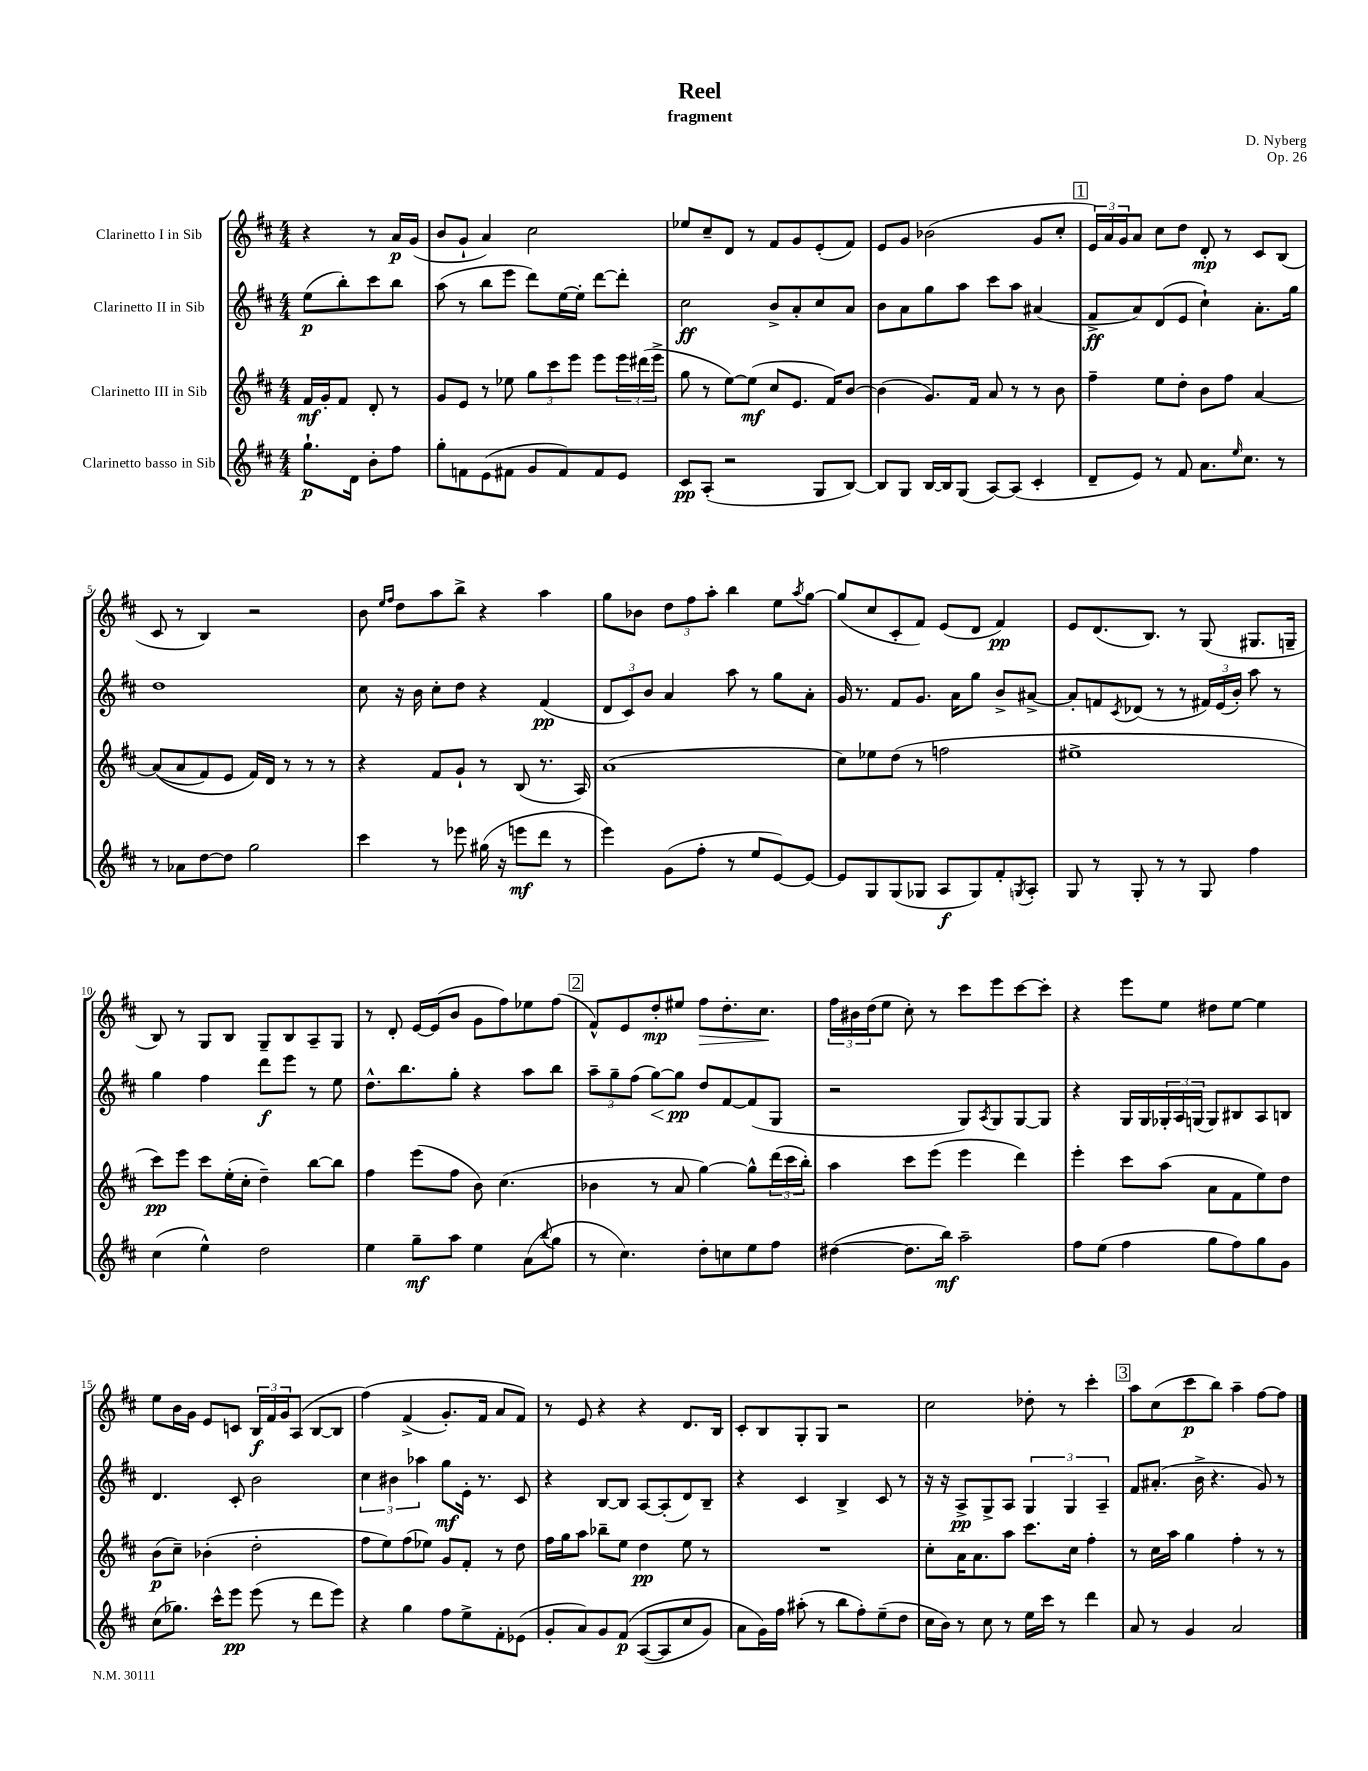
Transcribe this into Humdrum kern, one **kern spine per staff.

**kern	**kern	**kern	**kern
*staff4	*staff3	*staff2	*staff1
*clefG2	*clefG2	*clefG2	*clefG2
*k[f#c#]	*k[f#c#]	*k[f#c#]	*k[f#c#]
*M4/4	*M4/4	*M4/4	*M4/4
8.gg`	16f#	(8ee	4r
.	16g'	.	.
.	8f#	8bb')	.
16d	.	.	.
8b'	8d'	8ccc#	8r
8ff#	8r	8bb	16a
.	.	.	(16g
=	=	=	=
8gg'	8g	(8aa	8b
8f	8e	8r	8g`
(8e	8r	8bb	4a)
8f#	8ee-	8eee	.
8g	12gg	8ddd)	2cc#
.	12ccc#	.	.
8f#)	.	[16ee	.
.	12eee	.	.
.	.	16ee']	.
8f#	8eee	[8ddd	.
8e	24eee	8ddd']	.
.	(24ddd#	.	.
.	24eee^	.	.
=	=	=	=
8c#	8gg	2cc#	8ee-
(8A'	8r	.	8cc#~
2r	[8ee)	.	8d
.	(8ee]	.	8r
.	8cc#	8b^	8f#
.	8.e	8a'	8g
8G	.	8cc#	(8e'
.	16f#)	.	.
[8B)	[8b	8a	8f#)
=	=	=	=
8B]	(4b]	8b	8e
8G	.	8a	8g
[16B	8.g)	8gg	(2b-
16B]	.	.	.
(8G	.	8aa	.
.	16f#	.	.
[8A)	8a	8ccc#	.
(8A]	8r	8aa	.
4c#'	8r	(4a#	8g
.	8b	.	8cc#'
=	=	=	=
8d~	4ff#~	8f#^	24e)
.	.	.	24a
.	.	.	24g
8e)	.	8a)	8a
8r	8ee	(8d	8cc#
8f#	8dd'	8e	8dd
8.a	8b	4cc#`)	8d'
.	8ff#	.	8r
16qqee	.	.	.
8.cc#	.	.	.
.	[4a	8.a'	8c#
8r	.	.	(8B
.	.	16gg	.
=	=	=	=
8r	&((8a]	1dd	8c#
8a-	8a	.	8r
[8dd	8f#)	.	4B)
8dd]	8e	.	.
2gg	16f#&)	.	2r
.	16d	.	.
.	8r	.	.
.	8r	.	.
.	8r	.	.
=	=	=	=
4ccc#	4r	8cc#	8b
.	.	.	16qqee
.	.	.	16qqff#
.	.	16r	8dd
.	.	16b	.
8r	8f#	8cc#'	8aa
8eee-	8g`	8dd	8bb^
(16gg#	8r	4r	4r
16r	.	.	.
8eee	(8B	.	.
8ddd	8.r	(4f#	4aa
8r	.	.	.
.	16A)	.	.
=	=	=	=
4eee)	(1a	12d	8gg
.	.	12c#)	.
.	.	.	8b-
.	.	12b	.
(8g	.	4a	12dd
.	.	.	12ff#
8ff#'	.	.	.
.	.	.	12aa'
8r	.	8aa	4bb
8ee	.	8r	.
[8e)	.	8gg	8ee
.	.	.	8qaa
8e_	.	8a'	[8gg
=	=	=	=
8e]	8cc#)	16g	(8gg]
.	.	8.r	.
8G	8ee-	.	8cc#
(8G	(8dd	8f#	8c#'
8G-	8r	8.g	8f#)
8A	2ff	.	(8e
.	.	16a	.
8G-)	.	8gg	8d
8f#'	.	8b^	4f#)
8qG	.	.	.
8A'	.	[8a#^	.
=	=	=	=
8G	1ee#^	8a#']	8e
8r	.	8f	(8.d
.	.	8qc#	.
8G'	.	(8d-	.
.	.	.	8.B)
8r	.	8r	.
8r	.	8r	8r
8G	.	24f#)	(8G
.	.	(24e	.
.	.	24b')	.
4ff#	.	8aa	8.G#
.	.	8r	.
.	.	.	16G~
=	=	=	=
(4cc#	8ccc#)	4gg	8B)
.	8eee	.	8r
4ee^^)	8ccc#	4ff#	8G
.	(16ee'	.	8B
.	16cc#'	.	.
2dd	4dd~)	8ddd	8G~
.	.	8eee	8B
.	[8bb	8r	8A~
.	8bb]	8ee	8G
=	=	=	=
4ee	4ff#	8.dd^^	8r
.	.	.	8d'
.	.	8.bb	.
8gg~	(8eee	.	[16e
.	.	.	(16e]
8aa	8ff#	8gg'	8b
4ee	8b)	4r	8g
.	(4.cc#	.	8ff#)
(8a	.	8aa	8ee-
8qqbb	.	.	.
8gg	.	8bb	(8ff#
=	=	=	=
8r	4b-	12aa~	8f#^^)
.	.	12gg~	.
4.cc#)	.	.	8e
.	.	(12ff#	.
.	8r	[8gg)	8dd'
.	8a	8gg]	8ee#
8dd'	[4gg)	8dd	8ff#
8cc	.	[8f#	8.dd'
8ee	8gg^^]	(8f#]	.
.	.	.	8.cc#
8ff#	(24ddd	8G	.
.	24ccc#	.	.
.	24bb')	.	.
=	=	=	=
([4dd#	4aa	2r	24ff#
.	.	.	24b#
.	.	.	(24dd
.	.	.	8ee
8.dd#]	8ccc#	.	8cc#')
.	(8eee	.	8r
16bb)	.	.	.
2aa~	4eee	8G)	8ccc#
.	.	8qA	.
.	.	8G	8eee
.	4ddd)	[8G	[8ccc#
.	.	8G]	8ccc#']
=	=	=	=
8ff#	4eee'	4r	4r
(8ee	.	.	.
4ff#	8ccc#	16G	8eee
.	.	16G	.
.	(8aa	24G-'	8ee
.	.	24A	.
.	.	(24G	.
8gg	8a	8G)	8dd#
8ff#)	8f#	8B#	[8ee
8gg	8ee)	8A	4ee]
8g	8dd	8B	.
=	=	=	=
(8cc#	(8b	4.d	8ee
8.gg-)	8cc#~)	.	16b
.	.	.	16g
.	(4b-'	.	8e
16ccc#^^	.	.	.
8eee	.	8c#'	8c
(8eee	2dd'	2b	24B
.	.	.	24f#
.	.	.	24g
8r	.	.	(8A
8ddd	.	.	[8B
8eee)	.	.	8B]
=	=	=	=
4r	8ff#	6cc#	&(4ff#)
.	8ee)	.	.
.	.	6b#	.
4gg	(8ff#	.	(4f#^
.	.	6aa-	.
.	8ee-)	.	.
8ff#	8g	8gg	8.g')
8ee^	8f#'	16e'	.
.	.	8.r	16f#
8f#'	8r	.	8a
(8e-	8dd	8c#	8f#&)
=	=	=	=
8g'	16ff#	4r	8r
.	16gg	.	.
8a)	8aa	.	8e
8g	8bb-~	[8B	4r
&(8f#	8ee	8B]	.
([8A	4dd	[8A	4r
8A]	.	(8A']	.
8cc#	8ee	8d)	8.d
8g)	8r	8B~	.
.	.	.	16B
=	=	=	=
8a	1r	4r	8c#'
16g&)	.	.	8B
16ff#	.	.	.
(8aa#'	.	4c#	8G'
8r	.	.	8G
8bb	.	4B^	2r
8ff#')	.	.	.
(8ee~	.	8c#	.
8dd	.	8r	.
=	=	=	=
16cc#	8cc#'	16r	2cc#
16b)	.	16r	.
8r	16a	8A^	.
.	8.a	.	.
8cc#	.	8G^	.
8r	8aa	8A	.
16ee	8.ccc#	6G	8dd-'
16ccc#	.	.	.
8r	.	.	8r
.	.	6G	.
.	16cc#	.	.
4ddd	4ff#'	.	4ccc#'
.	.	6A~	.
=	=	=	=
8a	8r	8f#	8aa
8r	16cc#	(8.a#'	(8cc#
.	16aa	.	.
4g	4gg	.	8ccc#
.	.	16b^	.
.	.	4.r	8bb)
2a	4ff#'	.	4aa~
.	8r	8g)	[8ff#
.	8r	8r	8ff#]
==	==	==	==
*-	*-	*-	*-
